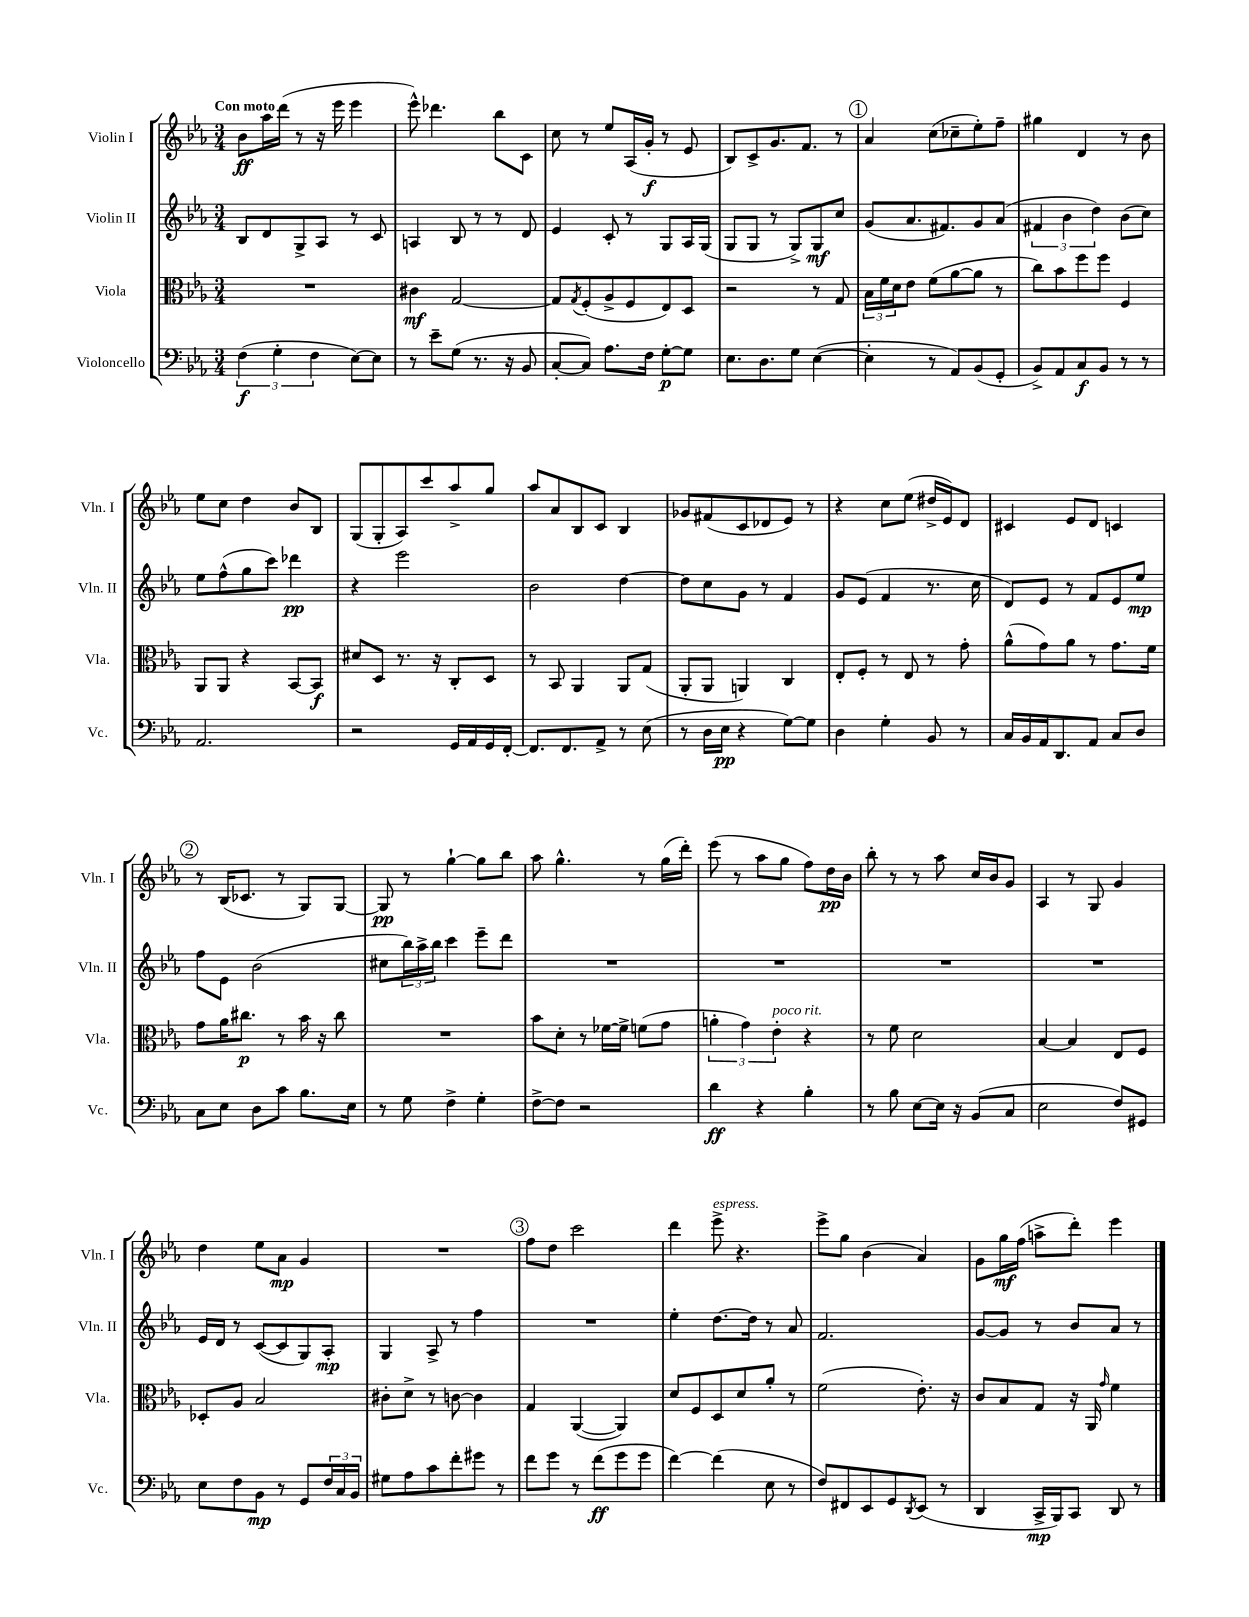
<<
\new StaffGroup <<
\new Staff = "s0" \with { instrumentName = "Violin I" shortInstrumentName = "Vln. I" } {
    \clef treble \key ees \major \numericTimeSignature \time 3/4 \tempo "Con moto"
    bes'8\ff aes''16 d'''16( r8 r16 ees'''16 ees'''4 |
    ees'''8-^) des'''4. bes''8 c'8 |
    c''8 r8 ees''8 aes16( g'16-.\f r8 ees'8 |
    bes8) c'8-> g'8. f'8. r8 |
    \mark \markup { \circle "1" } aes'4 c''8( ces''8-- ees''8-.) f''8-- |
    gis''4 d'4 r8 bes'8 |
    ees''8 c''8 d''4 bes'8 bes8 |
    g8( g8-. aes8) c'''8 aes''8-> g''8 |
    aes''8 aes'8 bes8 c'8 bes4 |
    ges'8 fis'8( c'8 des'8 ees'8) r8 |
    r4 c''8 ees''8( dis''16-> ees'16) d'8 |
    cis'4 ees'8 d'8 c'4 |
    \mark \markup { \circle "2" } r8 bes16( ces'8. r8 g8) g8~ |
    g8\pp r8 g''4~-! g''8 bes''8 |
    aes''8 g''4.-^ r8 g''16( d'''16-.) |
    ees'''8( r8 aes''8 g''8 f''8) d''16\pp bes'16 |
    bes''8-. r8 r8 aes''8 c''16 bes'16 g'8 |
    aes4 r8 g8 g'4 |
    d''4 ees''8 aes'8\mp g'4 |
    R2. |
    \mark \markup { \circle "3" } f''8 d''8 c'''2 |
    d'''4 ees'''8->^\markup { \italic "espress." } r4. |
    ees'''8-> g''8 bes'4( aes'4) |
    g'8 g''16\mf f''16( a''8-> d'''8-.) ees'''4 \bar "|." |
}
\new Staff = "s1" \with { instrumentName = "Violin II" shortInstrumentName = "Vln. II" } {
    \clef treble \key ees \major \numericTimeSignature \time 3/4
    bes8 d'8 g8-> aes8 r8 c'8 |
    a4 bes8 r8 r8 d'8 |
    ees'4 c'8-. r8 g8 aes16 g16( |
    g8 g8 r8 g8->) g8\mf c''8 |
    \mark \markup { \circle "1" } g'8( aes'8. fis'8.) g'8 aes'8( |
    \tuplet 3/2 { fis'4 bes'4 d''4) } bes'8( c''8) |
    ees''8 f''8-^( g''8 c'''8) des'''4\pp |
    r4 ees'''2 |
    bes'2 d''4~ |
    d''8 c''8 g'8 r8 f'4 |
    g'8 ees'8( f'4 r8. c''16 |
    d'8) ees'8 r8 f'8 ees'8 ees''8\mp |
    \mark \markup { \circle "2" } f''8 ees'8 bes'2( |
    cis''8 \tuplet 3/2 { bes''16) aes''16-> bes''16 } c'''4 ees'''8-- d'''8 |
    R2. |
    R2. |
    R2. |
    R2. |
    ees'16 d'16 r8 c'8~( c'8 g8) aes8-.\mp |
    g4 aes8-> r8 f''4 |
    \mark \markup { \circle "3" } R2. |
    ees''4-. d''8.~ d''16 r8 aes'8 |
    f'2. |
    g'8~ g'8 r8 bes'8 aes'8 r8 \bar "|." |
}
\new Staff = "s2" \with { instrumentName = "Viola" shortInstrumentName = "Vla." } {
    \clef alto \key ees \major \numericTimeSignature \time 3/4
    R2. |
    cis'4\mf g2~ |
    g8 \acciaccatura { g8 } f8-.( aes8-> f8 ees8) d8 |
    r2 r8 g8 |
    \mark \markup { \circle "1" } \tuplet 3/2 { bes16 f'16 d'16 } ees'8 f'8( aes'8~ aes'8 r8 |
    c''8) bes'8 f''8 f''8 f4 |
    aes,8 aes,8 r4 bes,8~ bes,8\f |
    dis'8 d8 r8. r16 c8-. d8 |
    r8 bes,8 aes,4 aes,8 g8( |
    aes,8-. aes,8 a,4) c4 |
    ees8-. f8-. r8 ees8 r8 g'8-. |
    aes'8-^( g'8) aes'8 r8 g'8. f'16 |
    \mark \markup { \circle "2" } g'8 aes'16 cis''8.\p r8 bes'16 r16 cis''8 |
    R2. |
    bes'8 d'8-. r8 fes'16~ fes'16-> f'8( g'8 |
    \tuplet 3/2 { a'4-. g'4) ees'4-.^\markup { \italic "poco rit." } } r4 |
    r8 f'8 d'2 |
    bes4~ bes4 ees8 f8 |
    des8-. aes8 bes2 |
    cis'8-. d'8-> r8 c'8~ c'4 |
    \mark \markup { \circle "3" } g4 aes,4~( aes,4) |
    d'8 f8 d8 d'8 aes'8-. r8 |
    f'2( ees'8.-.) r16 |
    c'8 bes8 g8 r16 aes,16 \grace { g'16 } f'4 \bar "|." |
}
\new Staff = "s3" \with { instrumentName = "Violoncello" shortInstrumentName = "Vc." } {
    \clef bass \key ees \major \numericTimeSignature \time 3/4
    \tuplet 3/2 { f4\f( g4-. f4 } ees8~) ees8 |
    r8 ees'8-- g8( r8. r16 bes,8 |
    c8~-. c8) aes8. f16 g8~-.\p g8 |
    ees8. d8. g8 ees4~( |
    \mark \markup { \circle "1" } ees4-. r8 aes,8) bes,8( g,8-. |
    bes,8->) aes,8 c8\f bes,8 r8 r8 |
    aes,2. |
    r2 g,16 aes,16 g,16 f,16~-. |
    f,8. f,8. aes,8-> r8 ees8( |
    r8 d16 ees16\pp r4 g8~) g8 |
    d4 g4-. bes,8 r8 |
    c16 bes,16 aes,16 d,8. aes,8 c8 d8 |
    \mark \markup { \circle "2" } c8 ees8 d8 c'8 bes8. ees16 |
    r8 g8 f4-> g4-. |
    f8~-> f8 r2 |
    d'4\ff r4 bes4-. |
    r8 bes8 ees8~ ees16 r16 bes,8( c8 |
    ees2 f8) gis,8 |
    ees8 f8 bes,8\mp r8 g,8 \tuplet 3/2 { f16 c16 bes,16 } |
    gis8 aes8 c'8 f'8-. gis'8 r8 |
    \mark \markup { \circle "3" } f'8 g'8 r8 f'8\ff( g'8 g'8 |
    f'4~) f'4( ees8 r8 |
    f8) fis,8 ees,8 g,8 \acciaccatura { d,8 } ees,8( r8 |
    d,4 c,16->\mp bes,,16) c,8 d,8 r8 \bar "|." |
}
>>
>>
\layout { \context { \Score \remove "Bar_number_engraver" } }
